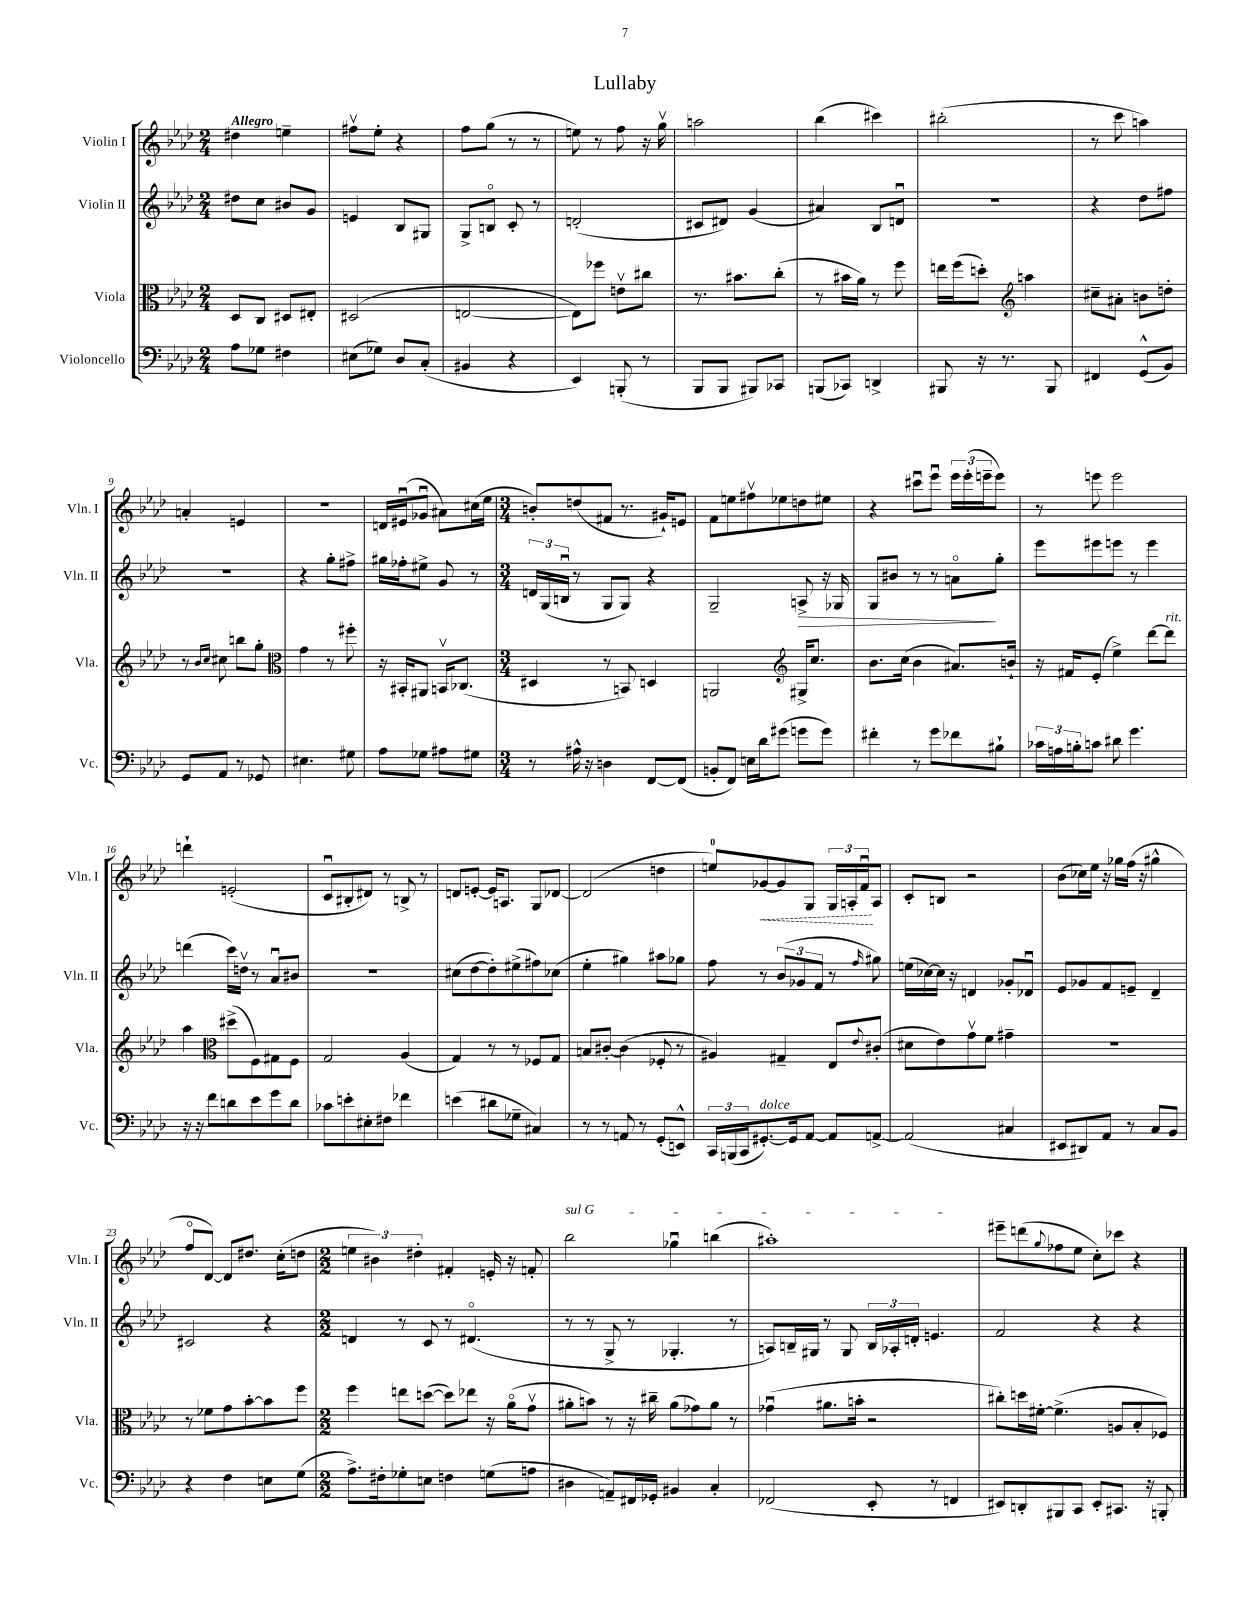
\header { title = "Lullaby" }
<<
\new StaffGroup <<
\new Staff = "s0" \with { instrumentName = "Violin I" shortInstrumentName = "Vln. I" } {
    \clef treble \key aes \major \numericTimeSignature \time 2/4 \tempo "Allegro"
    dis''4 e''4-- |
    fis''8\upbow ees''8-. r4 |
    f''8 g''8( r8 r8 |
    e''8) r8 f''8 r16 g''16\upbow |
    a''2 |
    bes''4( cis'''4) |
    bis''2-.( |
    r8 c'''8 a''4) |
    a'4-. e'4 |
    R2 |
    d'16 eis'16\downbow( ges'8\downbow ais'8) cis''16( ees''16 |
    \numericTimeSignature \time 3/4 b'8-.) d''8( fis'8 r8. gis'16-!) e'8 |
    f'8 e''8 fis''8\upbow ees''8 d''8 eis''8 |
    r4 cis'''8\downbow ees'''8\downbow \tuplet 3/2 { ees'''16 ees'''16-.( e'''16-- } e'''8) |
    r8 e'''8 e'''2 |
    d'''4-! e'2-.( |
    c'8\downbow bis8-. dis'8) r8 b8-> r8 |
    d'8 e'8~-. e'16 a8. g8 des'8~ |
    des'2( d''4 |
    e''8-0) \once \override Hairpin.style = #'dashed-line ges'8~\< ges'8 g8 \tuplet 3/2 { g16 a16-. f'16\downbow\! } a8 |
    c'8-. b8 r2 |
    bes'8( ces''16) ees''16 r16 ges''16 f''16( r16 gis''4-^ |
    f''8\flageolet des'8~) des'8 dis''8. c''16-.( d''8 |
    \numericTimeSignature \time 2/2 \tuplet 3/2 { e''4 bis'4) dis''4-. } fis'4-. e'16-. r16 f'8-. |
    \once \override TextSpanner.bound-details.left.text = \markup { \italic "sul G" } bes''2\startTextSpan ges''4\downbow b''4( |
    ais''1-.\stopTextSpan) |
    eis'''8-- d'''8( \appoggiatura { g''8 } fes''8 ees''8 c''8-.) ces'''8 r4 \bar "|." |
}
\new Staff = "s1" \with { instrumentName = "Violin II" shortInstrumentName = "Vln. II" } {
    \clef treble \key aes \major \numericTimeSignature \time 2/4
    dis''8 c''8 bis'8 g'8 |
    e'4 bes8 gis8 |
    g8-> b8\flageolet c'8-. r8 |
    d'2-.( |
    cis'8 dis'8) g'4( |
    ais'4) bes8 d'8\downbow |
    r2 |
    r4 des''8 fis''8 |
    r2 |
    r4 g''8-. fis''8-> |
    gis''16 fes''16-. eis''8-> g'8 r8 |
    \numericTimeSignature \time 3/4 \tuplet 3/2 { d'16 g16( b16\downbow } r8 g8 g8) r4 |
    g2-- a8->\> r16 ges16 |
    g8 bis'8 r8 r8 a'8\flageolet\! g''8-. |
    ees'''8 eis'''8 e'''8 r8 e'''4 |
    d'''4( c'''16) d''16\upbow r8 aes'8\downbow bis'8 |
    R2. |
    cis''8( des''8~ des''8-.) eis''8->( fis''8) ces''8( |
    ees''4-. gis''4) ais''8 ges''8 |
    f''8 r8 \tuplet 3/2 { bes'8( ges'8 f'8 } r8 \grace { f''16 } gis''8) |
    e''16( ces''16~) ces''16 r16 d'4 ges'8-. des'8\downbow |
    ees'8 ges'8 f'8 e'8-- des'4-- |
    cis'2 r4 |
    \numericTimeSignature \time 2/2 d'4 r8 c'8 r8 dis'4.\flageolet( |
    r8 r8 g8-> r8 ges4.-. r8 |
    a8) b16-- gis16 r8 gis8 \tuplet 3/2 { b16 aes16-. d'16-. } e'4. |
    f'2 r4 r4 \bar "|." |
}
\new Staff = "s2" \with { instrumentName = "Viola" shortInstrumentName = "Vla." } {
    \clef alto \key aes \major \numericTimeSignature \time 2/4
    des8 c8 dis8 eis8-. |
    dis2( |
    e2~ |
    e8) fes''8 e'8\upbow cis''8 |
    r8. bis'8. c''8-.( |
    r8 bis'16 aes'16) r8 f''8 |
    e''16 f''16( d''8-.) \clef treble a''4 |
    cis''8-- ais'8-. b'8 d''8-. |
    r8 \grace { bes'16 c''16 } cis''8 b''8 g''8-. |
    \clef alto g'4 r8 fis''8-. |
    r16 bis,16-. ais,8 b,16\upbow ces8.( |
    \numericTimeSignature \time 3/4 dis4 r8 b,8) d4 |
    a,2 \clef treble gis16-> c''8. |
    bes'8. c''16( bes'4 ais'8.) b'16-! |
    r16 fis'16 ees'8-.( ees''4->) des'''8~ des'''8^\markup { \italic "rit." } |
    aes''4 \clef alto dis''8->( f8) gis8 f8 |
    g2 aes4( |
    g4) r8 r8 fes8 g8 |
    b8 cis'8~-. cis'4( fes8-. r8 |
    ais4) gis4-- ees8 \appoggiatura { ees'8 } cis'8-.( |
    dis'8 ees'8) g'8\upbow f'8 gis'4-- |
    R2. |
    r8 fes'8 g'8 bes'8~-. bes'8 f''8 |
    \numericTimeSignature \time 2/2 f''4 e''8 d''8~( d''8) ees''8 r16 aes'16\flageolet( g'8\upbow |
    ais'8-. b'8) r8 r16 cis''16-- ais'8( ges'8) ais'8 r8 |
    ges'4\downbow( ais'8. b'16-. r2 |
    cis''8-.) d''16 fis'16~-. fis'4.->( a8 bes8-. fes8) \bar "|." |
}
\new Staff = "s3" \with { instrumentName = "Violoncello" shortInstrumentName = "Vc." } {
    \clef bass \key aes \major \numericTimeSignature \time 2/4
    aes8 ges8 fis4 |
    eis8( ges8) des8 c8-.( |
    bis,4 r4 |
    ees,4) b,,8-.( r8 |
    bes,,8 bes,,8 bis,,8) ces,8 |
    b,,8( ces,8) d,4-> |
    bis,,8 r16 r8. bis,,8 |
    fis,4 g,8-^( bes,8) |
    g,8 aes,8 r8 ges,8 |
    eis4. gis8 |
    aes8 ges8 ais8 gis8 |
    \numericTimeSignature \time 3/4 r8 ais16-^ r16 d4 f,8~ f,8( |
    b,8-. f,8) e16 des'16 gis'8( g'8 g'8) |
    fis'4-. r8 g'8 fes'8 bis8-! |
    \tuplet 3/2 { ces'16 a16 b16-. } c'8 dis'8 g'4. |
    r16 r16 f'8 d'8 ees'8 g'8 d'8 |
    ces'8 e'8-. eis8-. fis8 fes'4 |
    e'4( dis'8 ges8-- cis4) |
    r8 r8 a,8 r8 g,8-.( e,8-^) |
    \tuplet 3/2 { c,16 b,,16( c,16 } gis,8.~-.^\markup { \italic "dolce" }) gis,16 aes,8~ aes,8 a,8~-> |
    a,2( cis4 |
    eis,8 dis,8) aes,8 r8 c8 bes,8 |
    r4 f4 e8 g8( |
    \numericTimeSignature \time 2/2 aes8.->) fis16-. ges8-. e8 f4 g8( a8 |
    dis4 a,8--) fis,16 ges,16-. bis,4 c4-. |
    fes,2( ees,8-. r8 f,4 |
    eis,8) d,8-. bis,,8 c,8 eis,8-. cis,8. r16 b,,8-. \bar "|." |
}
>>
>>
